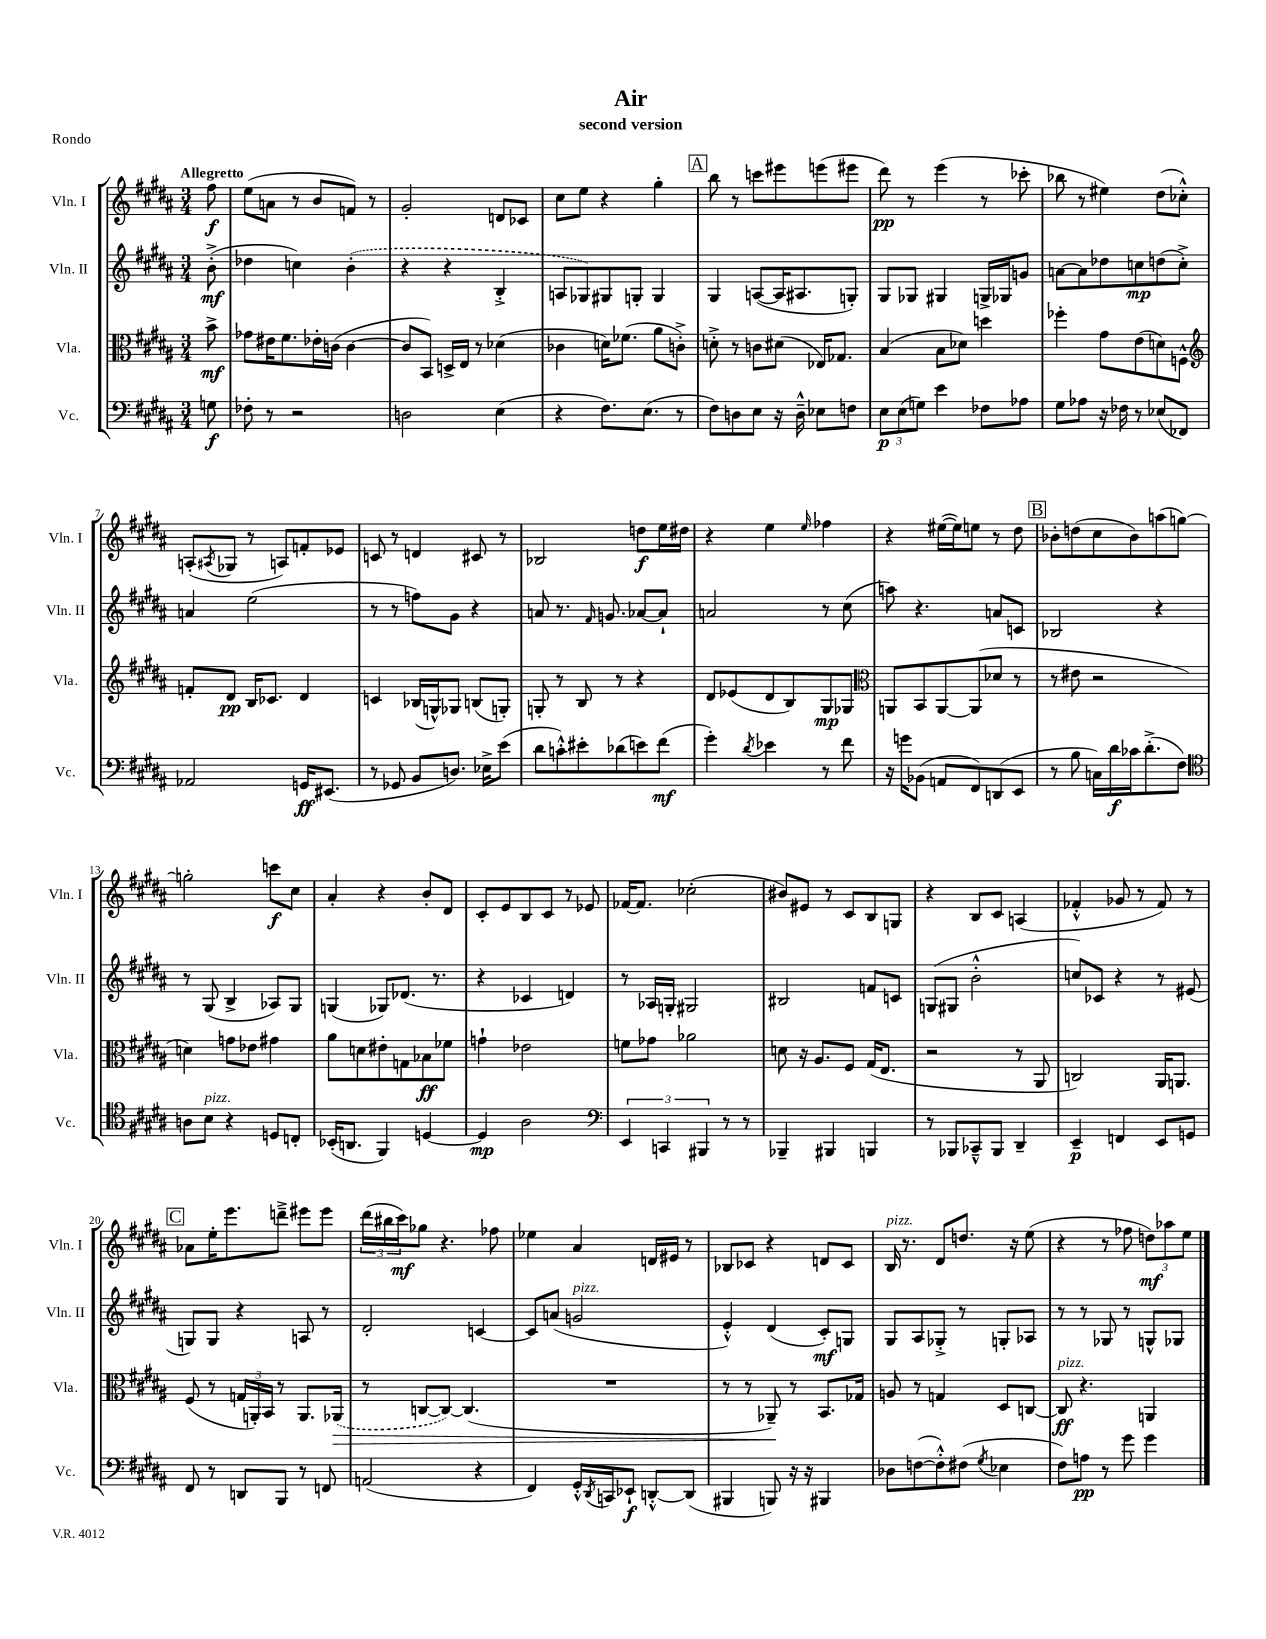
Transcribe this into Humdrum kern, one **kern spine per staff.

**kern	**dynam	**kern	**dynam	**kern	**dynam	**kern	**dynam
*part4	*part4	*part3	*part3	*part2	*part2	*part1	*part1
*staff4	*staff4	*staff3	*staff3	*staff2	*staff2	*staff1	*staff1
*I"Vc.	*	*I"Vla.	*	*I"Vln. II	*	*I"Vln. I	*
*I'Vc.	*	*I'Vla.	*	*I'Vln. II	*	*I'Vln. I	*
*clefF4	*	*clefC3	*	*clefG2	*	*clefG2	*
*k[f#c#g#d#a#]	*	*k[f#c#g#d#a#]	*	*k[f#c#g#d#a#]	*	*k[f#c#g#d#a#]	*
*M3/4	*	*M3/4	*	*M3/4	*	*M3/4	*
=	=	=	=	=	=	=	=
!	!	!	!	!	!	!LO:TX:a:B:t=Allegretto	!
8Gn\	f	8b^\	mf	(8b'^\	mf	8ff#\	f
=1	=1	=1	=1	=1	=1	=1	=1
8F-X'\	.	8g-X\L	.	4dd-X\	.	(8ee\L	.
8r	.	16e#X\K	.	.	.	8an\J	.
.	.	8.f#\	.	.	.	.	.
2r	.	.	.	4ccn\)	.	8r	.
.	.	16e-X'\L	.	.	.	8b/L	.
.	.	(16cn\JJ	.	.	.	.	.
.	.	[4c\	.	(4b'\	.	8fn/J)	.
.	.	.	.	.	.	8r	.
=2	=2	=2	=2	=2	=2	=2	=2
2Dn\	.	8c/L]	.	4r	.	2g#'/	.
.	.	8BB/J)	.	.	.	.	.
.	.	16Dn^/LL	.	4r	.	.	.
.	.	16E/JJ	.	.	.	.	.
.	.	8r	.	.	.	.	.
(4E\	.	(4d-X\	.	4B'^/	.	8dn/L	.
.	.	.	.	.	.	8c-X/J	.
=3	=3	=3	=3	=3	=3	=3	=3
4r	.	4c-X\	.	8An/L	.	8cc#\L	.
.	.	.	.	8G-X/)	.	8ee\J	.
8.F#\L)	.	16dn\KL)	.	8G#X/	.	4r	.
.	.	(8.f-X\J	.	.	.	.	.
.	.	.	.	8Gn'/J	.	.	.
(8.E\J	.	.	.	.	.	.	.
.	.	8a#\L	.	4G/	.	4gg#'\	.
8r	.	8cn'^\J)	.	.	.	.	.
!!LO:REH:place=s1:t=A
=4	=4	=4	=4	=4	=4	=4	=4
8F#\L)	.	8dn'^\	.	4G#/	.	8bb\	.
8Dn\	.	8r	.	.	.	8r	.
8E\J	.	8cn\L	.	([8An/L	.	8cccn\L	.
16r	.	(8d#X\J	.	16A/K]	.	8eee#X\	.
16D~^^\	.	.	.	8.A#X/	.	.	.
8E-X\L	.	16E-X/KL)	.	.	.	(8eeen\	.
.	.	8.G-X/J	.	.	.	.	.
8Fn\J	.	.	.	8Gn'/J)	.	8eee#X\J	.
=5	=5	=5	=5	=5	=5	=5	=5
12E\L	p	(4B/	.	8G#/L	.	8ddd#\)	pp
(12E\	.	.	.	.	.	.	.
.	.	.	.	8G-X/J	.	8r	.
12Gn\J)	.	.	.	.	.	.	.
4e\	.	8B\L	.	4G#X/	.	(4eee\	.
.	.	8d-X\J)	.	.	.	.	.
8F-X\L	.	4ddn\	.	16Gn^/LL	.	8r	.
.	.	.	.	16G-X/J	.	.	.
8A-X\J	.	.	.	8gn/J	.	8ccc-X'\	.
=6	=6	=6	=6	=6	=6	=6	=6
8G#\L	.	4ff-X'\	.	[8an\L	.	8bb-X\	.
8A-X\J	.	.	.	8a\]	.	8r	.
16r	.	8g#\L	.	8dd-X\	.	4ee#X\)	.
16F-X\	.	.	.	.	.	.	.
8r	.	(8e\	.	8ccn\	mp	.	.
(8E-X/L	.	8dn\)	.	(8ddn\	.	(8dd#\L	.
8FF-X/J)	.	8Fn^^\J	.	8cc'^\J)	.	8cc-X'^^\J)	.
!!LO:LB:g=z
=7	=7	=7	=7	=7	=7	=7	=7
*	*	*clefG2	*	*	*	*	*
2AA-X/	.	8fn'/L	.	4an/	.	(8An'/L	.
.	.	.	.	.	.	8qA#X/	.
.	.	8d#/J	pp	.	.	8G-X/J	.
.	.	16B/KL	.	(2ee\	.	8r	.
.	.	8.c-X/J	.	.	.	.	.
.	.	.	.	.	.	8An/L)	.
16GGn/KL	ff	4d#/	.	.	.	8fn'/	.
(8.EE#X/J	.	.	.	.	.	.	.
.	.	.	.	.	.	8e-X/J	.
=8	=8	=8	=8	=8	=8	=8	=8
8r	.	4cn/	.	8r	.	8cn/	.
8GG-X/	.	.	.	8r	.	8r	.
8BB/L	.	(16B-X/LL	.	8ffn\L)	.	4dn/	.
.	.	16Gn^^/J)	.	.	.	.	.
8.Dn/J)	.	8G-X/J	.	8g#\J	.	.	.
.	.	(8Bn/L	.	4r	.	8c#X/	.
16E-X^\KL	.	.	.	.	.	.	.
(8e\J	.	8Gn'/J)	.	.	.	8r	.
=9	=9	=9	=9	=9	=9	=9	=9
8d#\L	.	8Gn'/	.	8an/	.	2B-X/	.
8cn'^^\)	.	8r	.	8.r	.	.	.
8e#X'\	.	8B/	.	.	.	.	.
.	.	.	.	16qqf#/	.	.	.
.	.	.	.	8.gn/	.	.	.
(8d-X\	.	8r	.	.	.	.	.
8en\)	.	4r	.	[8a-X/L	.	8ddn\L	f
(8f#\J	mf	.	.	8a-`/J]	.	16ee\L	.
.	.	.	.	.	.	16dd#X\JJ	.
=10	=10	=10	=10	=10	=10	=10	=10
4g#'\)	.	8d#/L	.	2an/	.	4r	.
.	.	(8e-X/	.	.	.	.	.
8qd#/	.	.	.	.	.	.	.
4e-X\	.	8d#/	.	.	.	4ee\	.
.	.	8B/)	.	.	.	.	.
.	.	.	.	.	.	16qqee/	.
8r	.	8G#/	mp	8r	.	4ff-X\	.
8f#\	.	8G-X/J	.	(8cc#\	.	.	.
=11	=11	=11	=11	=11	=11	=11	=11
*	*	*clefC3	*	*	*	*	*
16r	.	8AAn/L	.	8aan\)	.	4r	.
16gn\KL	.	.	.	.	.	.	.
(8BB-X\J	.	8BB/	.	4.r	.	.	.
8AAn/L	.	[8AA/	.	.	.	([16ee#X\LL	.
.	.	.	.	.	.	16ee#\J])	.
8FF#/)	.	(8AA/]	.	.	.	8een\J	.
(8DDn/	.	8d-X/J	.	8an/L	.	8r	.
8EE/J	.	8r	.	8cn/J	.	8dd#\	.
!!LO:REH:place=s1:t=B
=12	=12	=12	=12	=12	=12	=12	=12
8r	.	8r	.	2B-X/	.	8b-X'\L	.
8B\	.	8e#X\	.	.	.	(8ddn\	.
16Cn\LL)	.	2r	.	.	.	8cc#\	.
16d#\	f	.	.	.	.	.	.
16c-X\J	.	.	.	.	.	8b-\)	.
(8.d#'^\	.	.	.	.	.	.	.
.	.	.	.	4r	.	(8aan\	.
8F#\J)	.	.	.	.	.	[8ggn\J)	.
!!LO:LB:g=z
=13	=13	=13	=13	=13	=13	=13	=13
*clefC4	*	*	*	*	*	*	*
8An\L	.	4dn\)	.	8r	.	2ggn'\]	.
!LO:TX:a:i:t=pizz.	!	!	!	!	!	!	!
8B\J	.	.	.	(8G#/	.	.	.
4r	.	8gn\L	.	4B^/	.	.	.
.	.	8e-X\J	.	.	.	.	.
8Dn/L	.	4g#X\	.	8A-X/L)	.	8cccn\L	f
8Cn'/J	.	.	.	8G#/J	.	8cc#\J	.
=14	=14	=14	=14	=14	=14	=14	=14
(16BB-X'/KL	.	8a#\L	.	(4Gn/	.	4a#'/	.
8.AAn/J	.	.	.	.	.	.	.
.	.	8dn\	.	.	.	.	.
4FF#/)	.	8e#X'\	.	8G-X/L)	.	4r	.
.	.	8Gn\	.	(8.d-X/J	.	.	.
[4Dn/	.	8B-X\	ff	.	.	8b'/L	.
.	.	.	.	8.r	.	.	.
.	.	8f-X\J	.	.	.	8d#/J	.
=15	=15	=15	=15	=15	=15	=15	=15
4D/]	mp	4gn`\	.	4r	.	8c#'/L	.
.	.	.	.	.	.	8e/	.
2A#\	.	2e-X\	.	4c-X/	.	8B/	.
.	.	.	.	.	.	8c#/J	.
.	.	.	.	4dn/)	.	8r	.
.	.	.	.	.	.	8e-X/	.
=16	=16	=16	=16	=16	=16	=16	=16
*clefF4	*	*	*	*	*	*	*
6EE/	.	8fn\L	.	8r	.	[16f-X/KL	.
.	.	.	.	.	.	8.f-/J]	.
.	.	8g-X\J	.	16A-X/LL	.	.	.
6CCn/	.	.	.	.	.	.	.
.	.	.	.	16Gn'/JJ	.	.	.
.	.	2a-X\	.	2G#X/	.	(2cc-X'\	.
6BBB#X/	.	.	.	.	.	.	.
8r	.	.	.	.	.	.	.
8r	.	.	.	.	.	.	.
=17	=17	=17	=17	=17	=17	=17	=17
4BBB-X~/	.	8dn\	.	2B#X/	.	8b#X/L)	.
.	.	16r	.	.	.	8e#X/J	.
.	.	8.A#/L	.	.	.	.	.
4BBB#X/	.	.	.	.	.	8r	.
.	.	8F#/J	.	.	.	8c#/L	.
4BBBn/	.	(16G#/KL	.	8fn/L	.	8B/	.
.	.	8.E/J	.	.	.	.	.
.	.	.	.	8cn/J	.	8Gn/J	.
=18	=18	=18	=18	=18	=18	=18	=18
8r	.	2r	.	(8Gn/L	.	4r	.
8BBB-X/L	.	.	.	8G#X/J	.	.	.
8CC-X~^^/	.	.	.	2b'^^\	.	8B/L	.
8BBB-/J	.	.	.	.	.	8c#/J	.
4DD#~/	.	8r	.	.	.	(4An/	.
.	.	8AA#/	.	.	.	.	.
=19	=19	=19	=19	=19	=19	=19	=19
4EE~/	p	2Cn/)	.	8ccn/L)	.	4f-X'^^/	.
.	.	.	.	8c-X/J	.	.	.
4FFn/	.	.	.	4r	.	8g-X/	.
.	.	.	.	.	.	8r	.
8EE/L	.	16AA#/KL	.	8r	.	8f-/)	.
.	.	8.AAn/J	.	.	.	.	.
8GGn/J	.	.	.	(8e#X/	.	8r	.
!!LO:LB:g=z
!!LO:REH:place=s1:t=C
=20	=20	=20	=20	=20	=20	=20	=20
8FF#/	.	(8F#/	.	8Gn/L)	.	8a-X\L	.
8r	.	8r	.	8G/J	.	16ee'\K	.
.	.	.	.	.	.	8.eee\	.
8DDn/L	.	24Gn/LL	.	4r	.	.	.
.	.	24AAn'/)	.	.	.	.	.
.	.	24BB/JJ	.	.	.	.	.
8BBB/J	.	8r	.	.	.	8dddn~^\J	.
8r	.	8.AA/L	.	8An/	.	8eee#X\L	.
8FFn/	.	.	.	8r	.	8eee#\J	.
!	!	!	!LO:HP:b	!	!	!	!
.	.	(16AA-X/Jk	>	.	.	.	.
=21	=21	=21	=21	=21	=21	=21	=21
(2AAn/	.	8r	.	2d#'/	.	(24ddd#\LL	.
.	.	.	.	.	.	24bb#X\	.
.	.	.	.	.	.	24ccc#\J)	mf
.	.	[8Cn/L	.	.	.	8gg-X\J	.
.	.	8C/J_)	.	.	.	4.r	.
.	.	(4.C/]	.	.	.	.	.
4r	.	.	.	[4cn/	.	.	.
.	.	.	.	.	.	8ff-X\	.
=22	=22	=22	=22	=22	=22	=22	=22
4FF#/)	.	2.r	.	8c/L]	.	4ee-X\	.
.	.	.	.	(8an/J	.	.	.
!	!	!	!	!LO:TX:a:i:t=pizz.	!	!	!
16GG#'^^/LL	.	.	.	2gn/	.	4a#/	.
8qDD#/	.	.	.	.	.	.	.
16CCn/J	.	.	.	.	.	.	.
8EE-X`/J	f	.	.	.	.	.	.
[8DDn'^^/L	.	.	.	.	.	16dn/LL	.
.	.	.	.	.	.	16e#X/JJ	.
(8DD/J]	.	.	.	.	.	8r	.
=23	=23	=23	=23	=23	=23	=23	=23
4BBB#X/	.	8r	.	4e'^^/)	.	8B-X/L	.
.	.	8r	.	.	.	8c-X/J	.
8BBBn/)	.	8AA-X~/)	.	(4d#/	.	4r	.
16r	.	8r	]	.	.	.	.
16r	.	.	.	.	.	.	.
4BBB#X/	.	8.BB/L	.	8c#'/L)	mf	8dn/L	.
.	.	.	.	8Gn/J	.	8c-/J	.
.	.	16G-X/Jk	.	.	.	.	.
=24	=24	=24	=24	=24	=24	=24	=24
!	!	!	!	!	!	!LO:TX:a:i:t=pizz.	!
8D-X\L	.	8An/	.	8G#/L	.	16B/	.
.	.	.	.	.	.	8.r	.
([8Fn\	.	8r	.	8A#/	.	.	.
8F'^^\])	.	4Gn/	.	8G-X'^/J	.	8d#/L	.
(8F#X\J	.	.	.	8r	.	8.ddn/J	.
8qG#/	.	.	.	.	.	.	.
4E-X\	.	8D#/L	.	8Gn'/L	.	.	.
.	.	.	.	.	.	16r	.
.	.	[8Cn/J	.	8A-X/J	.	(8ee\	.
=25	=25	=25	=25	=25	=25	=25	=25
!	!	!LO:TX:a:i:t=pizz.	!	!	!	!	!
8F#\L)	.	8C/]	ff	8r	.	4r	.
8An\J	pp	4.r	.	8r	.	.	.
8r	.	.	.	8G-X/	.	8r	.
8g#\	.	.	.	8r	.	8ff-X\	.
4g#\	.	4AAn/	.	8Gn^^/L	.	12ddn\L)	mf
.	.	.	.	.	.	12aa-X\	.
.	.	.	.	8G-X/J	.	.	.
.	.	.	.	.	.	12ee\J	.
==	==	==	==	==	==	==	==
*-	*-	*-	*-	*-	*-	*-	*-
